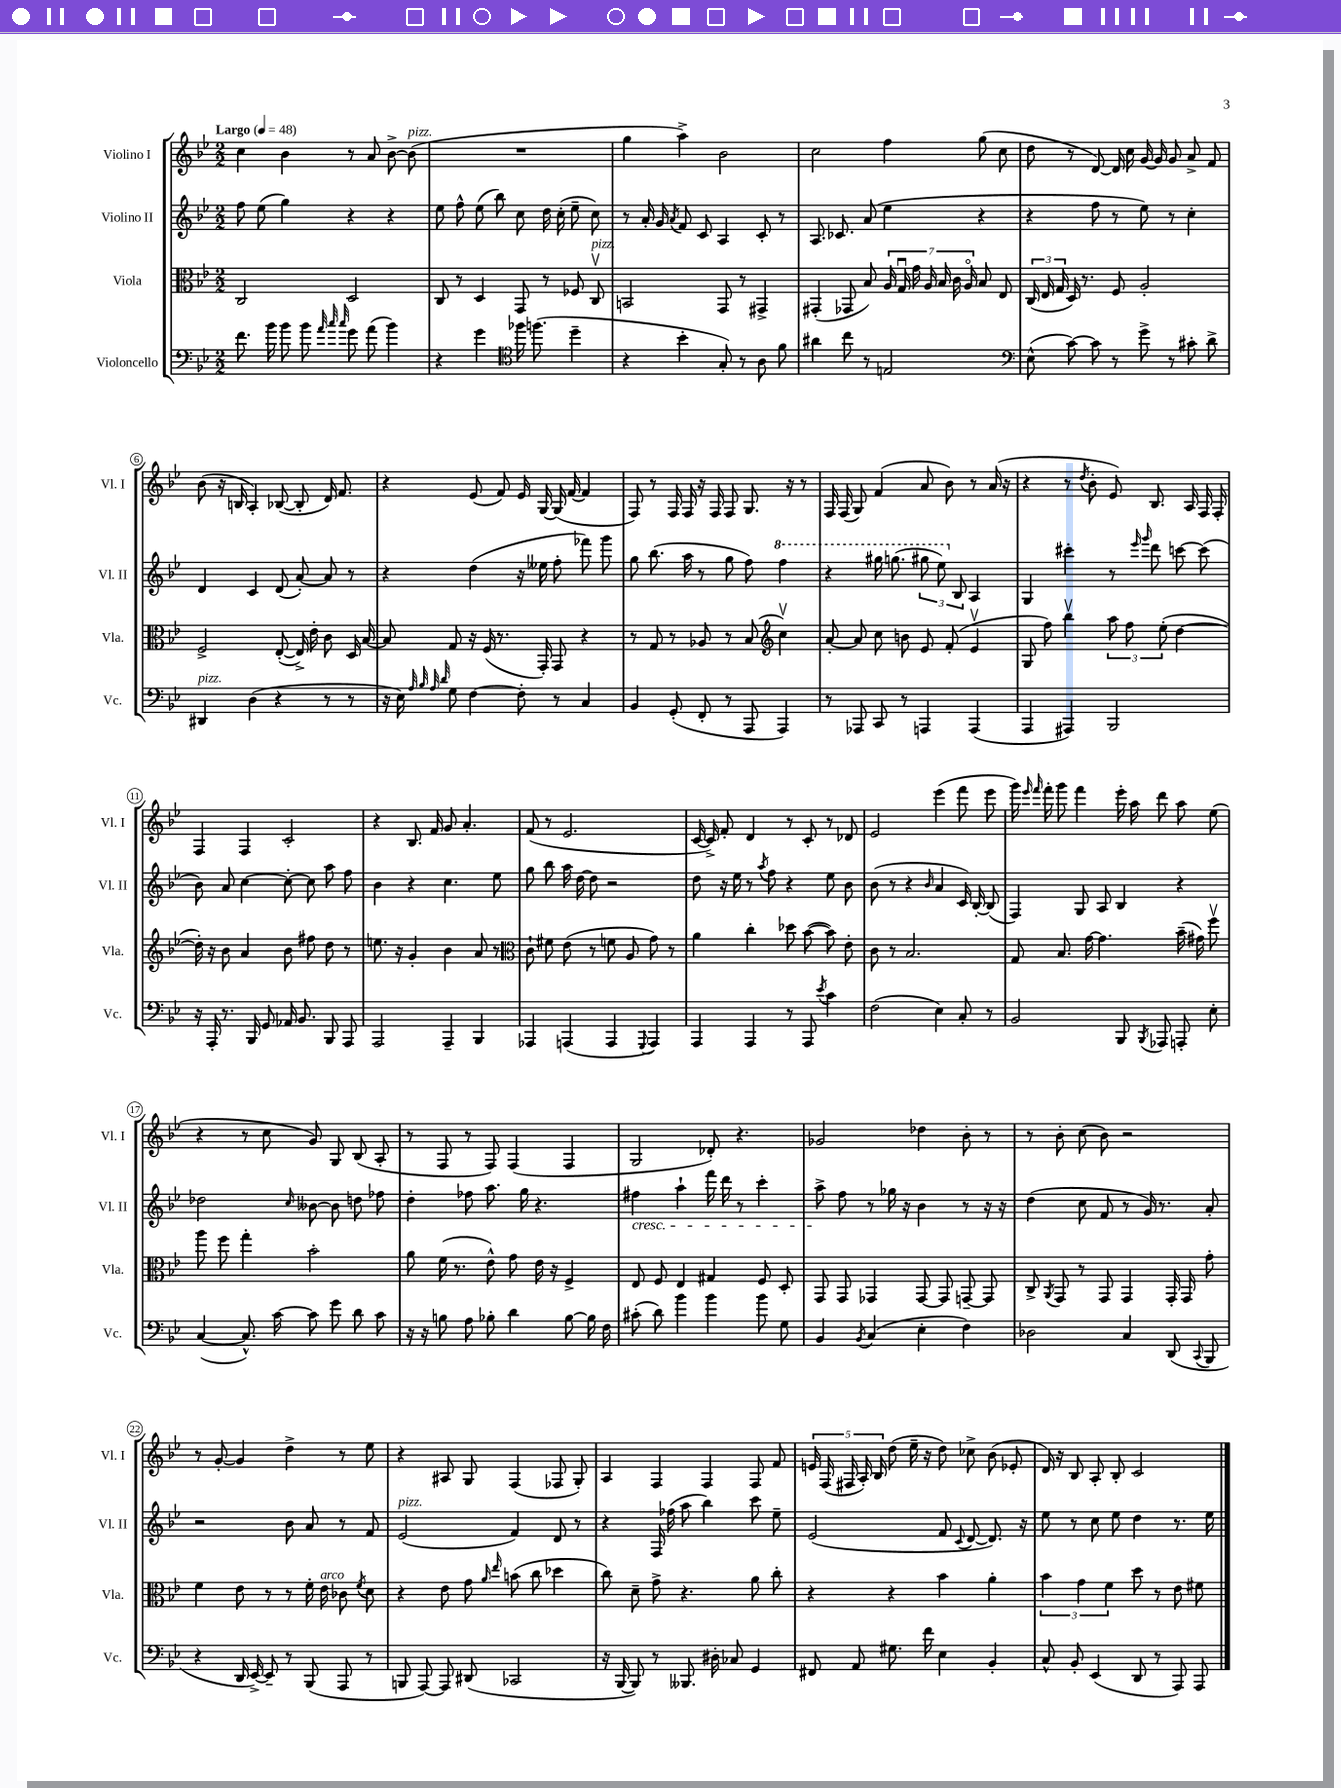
<<
\new StaffGroup <<
\new Staff = "s0" \with { instrumentName = "Violino I" shortInstrumentName = "Vl. I" } {
    \clef treble \key bes \major \numericTimeSignature \time 2/2 \tempo "Largo" 4 = 48
    \autoBeamOff c''4 bes'4 r8 a'8 bes'8~-> bes'8^\markup { \italic "pizz." }( |
    R1 |
    g''4 a''4->) bes'2 |
    c''2 f''4 g''8( c''8 |
    d''8 r8 d'8~) d'16 c''16 g'16~ g'16 g'8 a'8-> f'8 |
    bes'8( r16 b16 a4-.) bes8~( bes8-. d'16) f'8. |
    r4 ees'8( f'8) ees'16 g16~ g16( f'16~ f'4 |
    f8) r8 f16 f16 r16 f16 f8 g8. r16 r8 |
    f16 f16( g8) f'4( a'8 bes'8) r8 a'16( r16 |
    r4 r8 \acciaccatura { d''8 } bes'8-. ees'8) bes8. a16 f16 f16-. |
    f4 f4 c'2-. |
    r4 bes8. f'16 g'8 a'4.-. |
    f'8( r8 ees'2. |
    c'16~ c'16->) f'8-. d'4 r8 c'8-. r8 des'8 |
    ees'2 ees'''4( f'''8 ees'''8 |
    g'''16) \grace { ees'''16 f'''16 } f'''16-. g'''8 f'''4 ees'''16-. a''16 d'''8 a''8 ees''8( |
    r4 r8 c''8 g'8) g8 bes8( a8-. |
    r8 f8 r8 f8) f4( f4 |
    g2 des'8-.) r4. |
    ges'2 des''4 bes'8-. r8 |
    r8 bes'8-. c''8( bes'8) r2 |
    r8 g'8~-. g'4 d''4-> r8 ees''8 |
    r4 ais8 g8 f4( fes8 g8-.) |
    a4 f4 f4 f8 f'8 |
    \tuplet 5/4 { e'16 f16( fis16 a16-.) bes16 } d''8( ees''16-- r16 d''8) ces''8-> bes'8( ees'8-. |
    d'16) r16 bes8 a8-. bes8-. c'2 \bar "|." |
}
\new Staff = "s1" \with { instrumentName = "Violino II" shortInstrumentName = "Vl. II" } {
    \clef treble \key bes \major \numericTimeSignature \time 2/2
    \autoBeamOff f''8 ees''8( g''4) r4 r4 |
    ees''8 f''8-^ ees''8( bes''8) c''8 d''16 c''16-.( ees''8-- c''8) |
    r8 a'16-. g'16 \acciaccatura { a'8 } f'8 c'8 a4 c'8-. r8 |
    a8. ces'8. a'8( ees''4 r4 |
    r4 f''8 r8 ees''8) r8 c''4-. |
    d'4 c'4 d'8( a'8~-.) a'8 r8 |
    r4 d''4( r16 eeses''16 f''8-. fes'''8) g'''8 |
    g''8 bes''8.( a''16 r8 g''8 f''8) \ottava #1 f'''4 |
    r4 gis'''16 g'''8.( \tuplet 3/2 { gis'''8 ees'''8) \ottava #0 bes8 } a4 |
    g4 cis'''4-. r8 \grace { ees'''16 g'''16 } d'''8 c'''8~ c'''8( |
    bes'8) a'8 c''4~ c''8~-. c''8 a''8 f''8 |
    bes'4 r4 c''4. ees''8 |
    g''8 bes''8 a''16 d''16~ d''8 r2 |
    d''8 r16 ees''16 r8 \acciaccatura { a''8 } f''8 r4 ees''8 bes'8 |
    bes'8( r8 r4 \grace { bes'16 } a'4 c'16) bes16~-. bes8( |
    f4) g8 a8 bes4 r4 |
    des''2 \grace { c''16 } beses'8~ beses'8 d''8 fes''8 |
    d''4-. fes''8 a''8. g''16 r4. |
    fis''4\cresc a''4-! f'''16 d'''16 r8 c'''4-. |
    a''8->\! f''8 r8 ges''16 r16 bes'4 r8 r16 r16 |
    d''4( c''8 f'8 r8 g'16) r8. a'8-. |
    r2 bes'8 a'8 r8 f'8 |
    ees'2^\markup { \italic "pizz." }( f'4) d'8 r8 |
    r4 f16 fes''16( a''8 bes''4) c'''8 ees''8-- |
    ees'2( f'8 \appoggiatura { c'8 } d'8~ d'8.) r16 |
    ees''8 r8 c''8 ees''8 d''4 r8. ees''16 \bar "|." |
}
\new Staff = "s2" \with { instrumentName = "Viola" shortInstrumentName = "Vla." } {
    \clef alto \key bes \major \numericTimeSignature \time 2/2
    \autoBeamOff c2 d2 |
    c8 r8 d4 g,8 r8 fes8 c8\upbow^\markup { \italic "pizz." } |
    b,2 g,8 r8 gis,4-> |
    gis,4-.( ges,8 bes8) \tuplet 7/4 { a16 g16\downbow g'16 a16 bes16 c'16 a16\flageolet } bes8 ees8 |
    \tuplet 3/2 { c16( ees16 g16 } d16) r8. f8 a2-. |
    f2-> ees8~-.( ees16->) ees'16-. c'8 d16 bes16~ |
    bes8 g8 r16 f16( r8. g,16-.) g,8 r4 |
    r8 g8 r8 aes8 r8 bes8( \clef treble c''4\upbow) |
    a'8~-. a'8 c''8 b'8 ees'8 f'8-.( ees'4\upbow |
    g8 f''8) bes''4\upbow \tuplet 3/2 { a''8 f''8 ees''8-.( } d''4~ |
    d''16-.) r16 bes'8 a'4 bes'8 fis''8 d''8 r8 |
    e''8. r16 g'4-. bes'4 a'8 r8 |
    \clef alto c'8-! fis'8 ees'8( r8 f'8 a8 g'8) r8 |
    a'4 c''4-. des''8 bes'8~( bes'8) ees'8-. |
    c'8 r8 bes2. |
    g8 bes8. g'16~ g'4. bes'16--( gis'16) f''8\upbow |
    a''8 f''8 g''4-. bes'2-. |
    a'8 f'16( r8. ees'8-^) g'8 ees'16 r16 f4-> |
    ees8 f8 ees4 gis4 f8 d8-. |
    g,8 g,8 ges,4 ges,8~ ges,8 g,8~-- g,8 |
    c8-> \acciaccatura { a,8 } g,8 r8 g,8 g,4 g,16-. g,16 g'8-. |
    f'4 ees'8 r8 r8 f'16-. ees'16^\markup { \italic "arco" } ces'8 \acciaccatura { f'8 } d'8 |
    r4 ees'8 g'8 \grace { a'16 ees''16 } b'8( c''8 des''4 |
    c''8) d'8-- g'8-> r4. a'8 c''8-. |
    r4 r4 bes'4 a'4-. |
    \tuplet 3/2 { bes'4 g'4 f'4 } d''8 r8 ees'8 fis'8 \bar "|." |
}
\new Staff = "s3" \with { instrumentName = "Violoncello" shortInstrumentName = "Vc." } {
    \clef bass \key bes \major \numericTimeSignature \time 2/2
    \autoBeamOff f'8. bes'16 bes'8 bes'8 \grace { a'32 c''32 c''32 } g'8 a'8( bes'4) |
    r4 g'4 \clef tenor fes''16 f''8.( d''4-- |
    r4 bes'4-. g8-.) r8 a8 f'8 |
    ais'4 c''8 r8 e2 |
    \clef bass ees8-^( c'8~) c'8 r8 g'8-> r8 cis'8-. d'8-> |
    dis,4^\markup { \italic "pizz." } d4( r4 r8 r8 |
    r16 ees16) \grace { a32 bes32 a32 d'32 } g8 f4~ f8-. r8 c4 |
    bes,4 g,8-.( f,8-. r8 a,,8 a,,4) |
    r8 aes,,8 c,8 r8 a,,4 a,,4( |
    a,,4 ais,,4) bes,,2 |
    r16 a,,16-. r8. bes,,16 g,8 aes,16 bes,8. bes,,8 a,,8 |
    a,,2 a,,4-- bes,,4 |
    aes,,4 a,,4( a,,4 \appoggiatura { g,,8 } a,,4) |
    a,,4 a,,4 r8 a,,8 \acciaccatura { ees'8 } c'4 |
    f2( ees4) c8-. r8 |
    bes,2 bes,,8 \acciaccatura { bes,,8 } aes,,8 a,,8-. ees8-. |
    c4~( c8.-^) c'16~ c'8 g'8 d'8 c'8 |
    r16 r16 b8 a8 bes8-. d'4 bes8~ bes16 f16 |
    cis'8-.( d'8) bes'4 bes'4 bes'8 g8 |
    bes,4 \acciaccatura { bes,8 } c4( ees4-. f4) |
    des2 c4 d,8( \appoggiatura { c,8 } bes,,8 |
    r4 d,16 ees,16~->) ees,8-- r8 bes,,8( a,,8 r8 |
    b,,8 a,,8~) a,,8 dis,8( ces,2 |
    r16 bes,,16~ bes,,8) r8 beses,,8. dis16-. ces8 g,4 |
    fis,8 a,8 gis8. f'16 ees4 bes,4-. |
    c8-^ bes,8-. ees,4( d,8 r8 a,,8) a,,8 \bar "|." |
}
>>
>>
\layout { \context { \Score \override BarNumber.stencil = #(make-stencil-circler 0.1 0.3 ly:text-interface::print) } }
